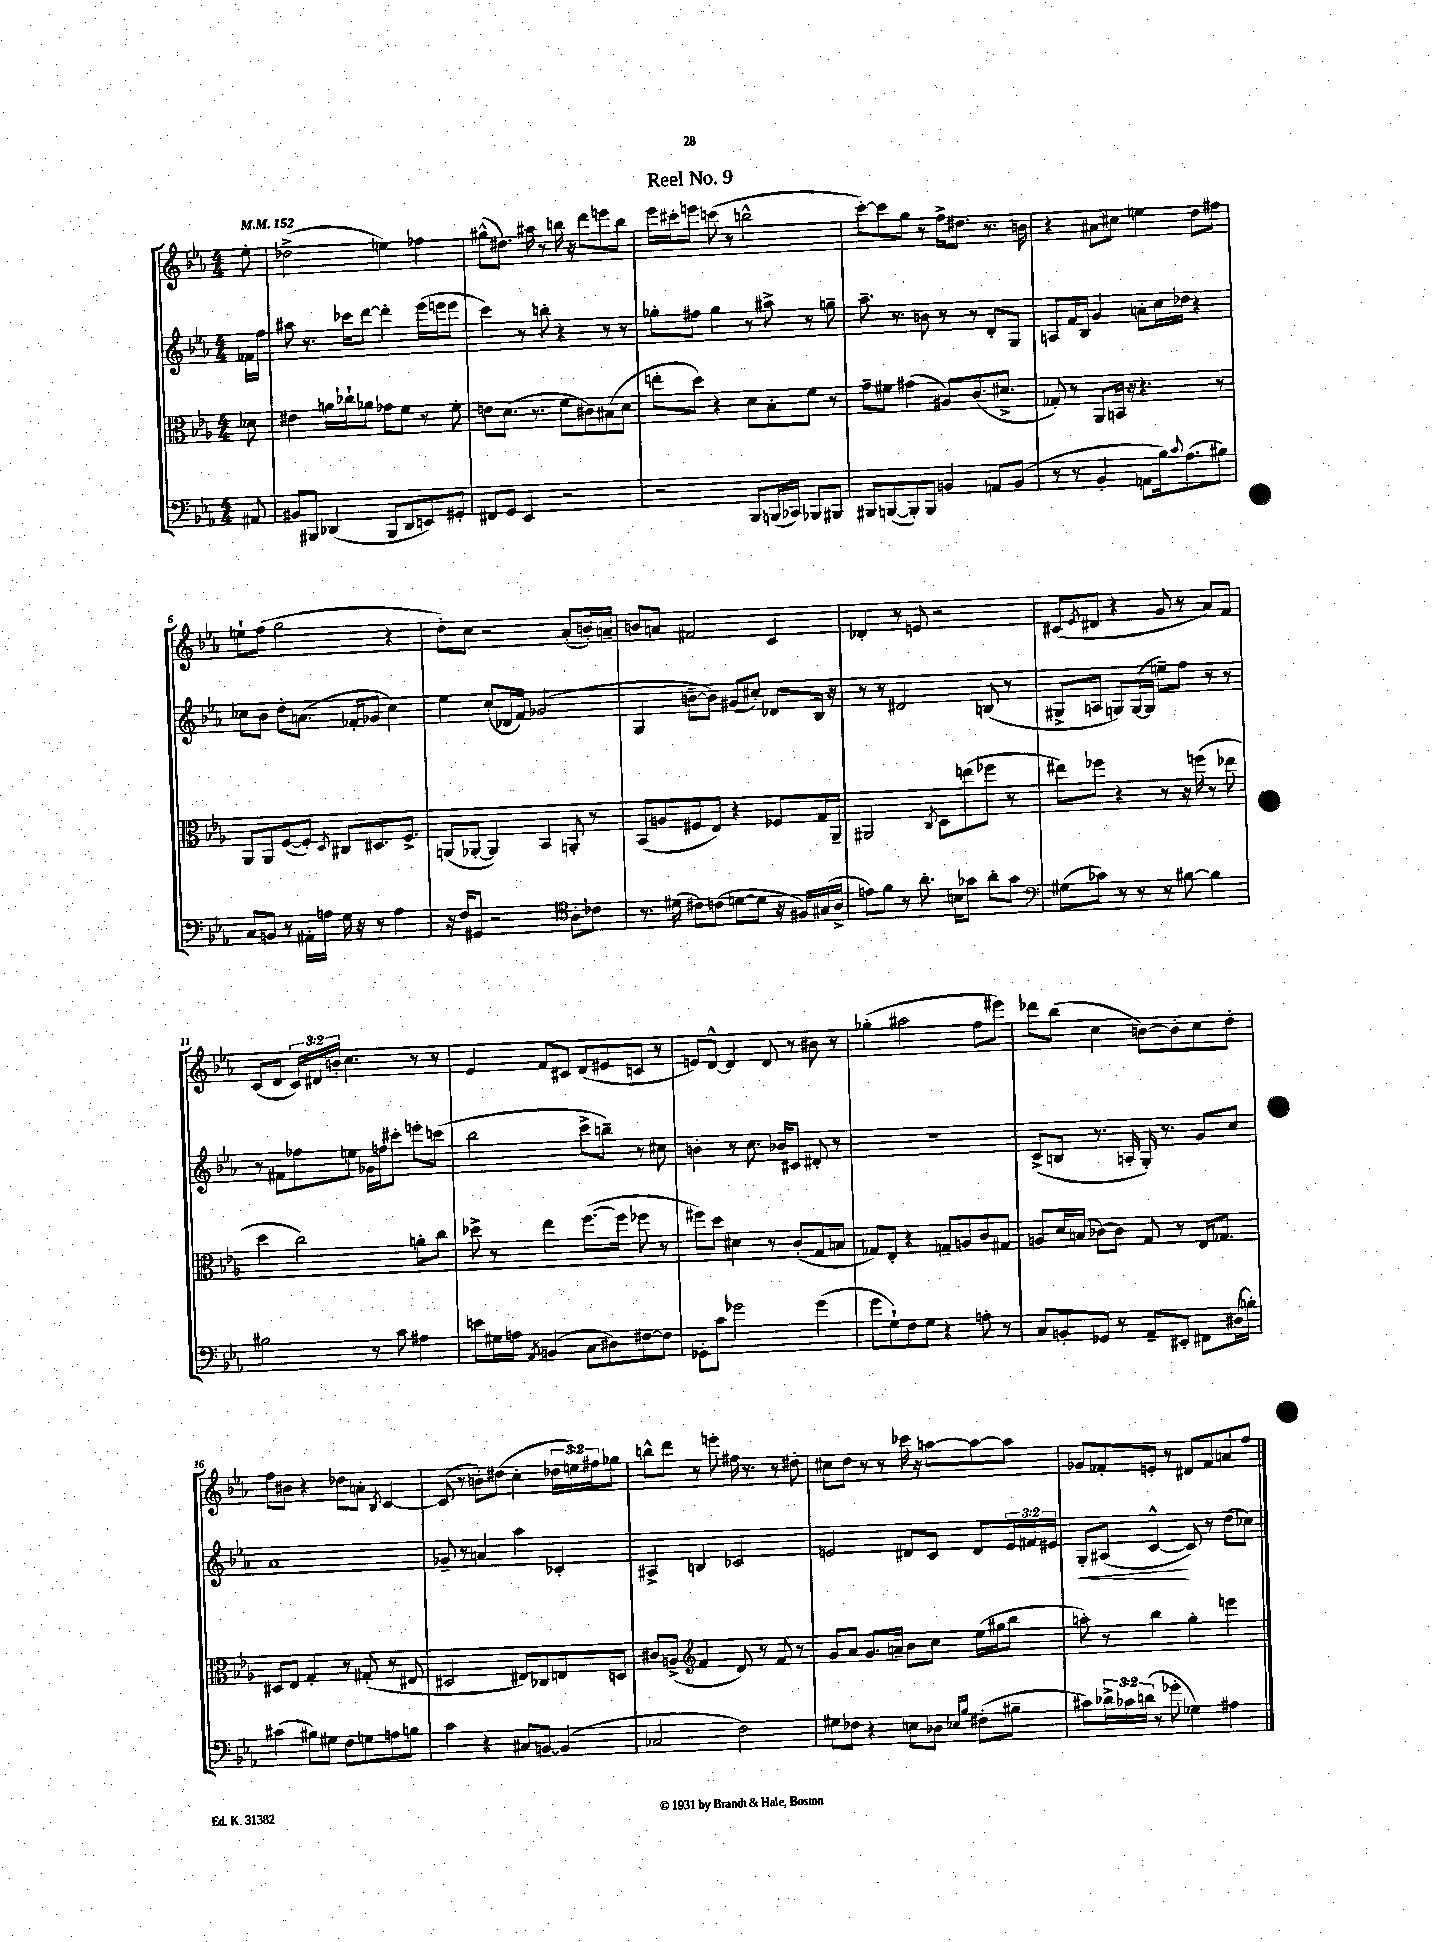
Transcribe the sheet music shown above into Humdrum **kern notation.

**kern	**kern	**kern	**kern
*staff4	*staff3	*staff2	*staff1
*clefF4	*clefC3	*clefG2	*clefG2
*k[b-e-a-]	*k[b-e-a-]	*k[b-e-a-]	*k[b-e-a-]
*M4/4	*M4/4	*M4/4	*M4/4
*MM152	*MM152	*MM152	*MM152
8AA#	8d-	16f-	8ee-'
.	.	16ff	.
=	=	=	=
8BB#	4e#	8aa#	(2dd-^
8BBB#	.	8.r	.
(4DD-	16a	.	.
.	16cc-`	16ccc-	.
.	8a-	[8ddd	.
8BBB#	8g-	4ddd']	4ee)
8DD-	8f	.	.
8EE)	8r	(16eee-	4ff-
.	.	16eee	.
8GG#'	8f'	8eee	.
=	=	=	=
8FF#	8e	4ccc)	(8gg#^^
8GG	(8.d	.	8.dd#)
4EE-	.	8r	.
.	8.r	.	16aa#
.	.	8bb'	8r
2r	8f	4r	16bb
.	.	.	16r
.	8c#)	.	8ddd
.	(8B#	8r	8eee
.	8d	8r	8bb
=	=	=	=
2r	8ee'	8gg-'	16eee-
.	.	.	16ccc#'
.	8dd)	8ff#	8eee
.	4r	4gg-	(8ccc
.	.	.	8r
8BBB-	8d	8r	2bb^^
(16BBB	8B-'	8aa#^	.
16CC-)	.	.	.
8BBB-	8f	8r	.
8BBB#	8r	8gg~	.
=	=	=	=
8BBB#	8g~	8.aa-~	[8ccc')
([8BBB	8f#	.	8ccc]
.	.	8.r	.
8BBB'])	(4g#	.	8gg
8BBB	.	8b	8r
4BB	8A#)	8r	16ff^
.	.	.	8.dd#
.	(8.c	8r	.
8AA	.	8d'	8.r
.	8.d#^	.	.
(8BB	.	8G	.
.	.	.	16b
=	=	=	=
8r	8G-')	8A	4r
8r	8r	16f	.
.	.	16B-	.
4BB-'	8AA-	4g	8a#
.	16BB	.	8cc#
.	16r	.	.
8AA	4.r	8a'	4ee
16B-)	.	16cc	.
8qqc	.	.	.
(8.A-	.	16dd-	.
.	.	4r	8dd
8B#)	8r	.	8ff#
=	=	=	=
8C	8AA-	8cc-	8ee`
8BB	8AA-	8b-	(8ff
8r	([8F	8dd'	2gg
16AA#'	8F'])	(8.a	.
16A	.	.	.
.	8qD	.	.
16G	8C#	.	.
16r	.	16f-'	.
8r	8.D#	8g-	.
4A	.	4cc-)	4r
.	8.F^	.	.
=	=	=	=
16r	(8AA	4ee-	8dd')
16F	.	.	.
8GG#	[8AA-'	.	8cc
2r	4AA-])	(8cc'	2r
.	.	16d-	.
.	.	16f)	.
.	4BB-	(2g-	.
*clefC4	*	*	*
8A-'	8AA'	.	(8a-'
8c-	8r	.	16b')
.	.	.	16a~
=	=	=	=
8.r	(8BB-	4G	8b
.	8A	.	8a
(16d#	.	.	.
8c#)	8F#	[8b~	2f#
(8c	8E-)	8b])	.
[8d	4r	(8g#	.
8d]	.	8cc#')	.
16r	8F-	8d-	4c
16F#)	.	.	.
(16G#	16G	16B-	.
16A-^	16AA-~	16r	.
=	=	=	=
8e)	2AA#	8r	4d-'
8f	.	8r	.
8r	.	2d#	8r
8.a-'	.	.	8e
.	8qC	.	.
.	8D	.	2r
16B	.	.	.
8g-	(8ee	.	.
8a-'	8ff-	(8B	.
8g-	8r	8r	.
=	=	=	=
*clefF4	*	*	*
(8G#	8ee#)	8G#^	(8c#
.	.	.	8qe-
8c-)	8ff-	8A	8d#
8r	4r	8G)	4r
8r	.	([16G	.
.	.	16G]	.
8r	8r	8ee~)	8g
[8B#	16r	8ff	8r
.	(16ff	.	.
4B#]	8r	8r	8a-)
.	8ee-	8r	8f
=	=	=	=
2B#	4dd	8r	(8c
.	.	8f#	8d
.	2cc)	8ff-	24c)
.	.	.	24d#
.	.	.	24b'
.	.	8ee	4.cc
8r	.	16g-	.
.	.	16ff	.
8c	.	8ccc#'	.
4A#	8a'	8eee'	8r
.	8cc	(8ccc	8r
=	=	=	=
8e	8dd-^	2bb-	4e-
16G#	8r	.	.
16A	.	.	.
8qAA-	.	.	.
(4BB	4ee-	.	8f
.	.	.	8c#
8C	([8.ff	8ccc^	(8d
8D#)	.	8bb~)	8e#
.	16ff]	.	.
[8F#	8ff-	8r	8c
8F#]	8r	8cc#	8r
=	=	=	=
8GG-'	8ff#)	4b'	8e)
8c	8dd	.	[8d^^
2g-	4d#	8r	4d]
.	.	8.cc	.
.	8r	.	8d
.	.	16b-	.
.	(8c'	8c#	8r
(4g-	8G	8d#'	8b#
.	8B	8r	8r
=	=	=	=
8g	8G-)	1r	(4gg-'
8G`)	8E-'	.	.
8F	4r	.	2aa#
8G	.	.	.
4r	8G~	.	.
.	8A	.	.
8A'	8c	.	8ff
8r	8G#	.	8eee#)
=	=	=	=
8C	8A	(8c^	8ddd-
8BB'	16d	8B	(8bb-
.	(16B	.	.
8GG-	[8c-)	8.r	4cc
8r	8c-]	.	.
.	.	16A'	.
8AA-~	8G	16G')	[8b)
.	.	8.r	.
8EE#'	8r	.	8b']
8FF#	16E-	8g	8cc
.	8.G-	.	.
(16D#	.	8cc	8dd'
16B')	.	.	.
=	=	=	=
(4c#	8D#	1a-	8ff
.	8E-	.	8b#
8B#)	4G'	.	4r
8G#	.	.	.
8F	8r	.	8dd-
8G	(8G#'	.	8a'
.	.	.	8qB-
8A	8r	.	[4c
8B	8E#	.	.
=	=	=	=
4c	2D#	8g-~	(8c]
.	.	8r	8r
4r	.	4a	8b')
.	.	.	(8dd#
8C#	8E#)	4aa-	4cc'
[8BB	8C-	.	.
(4BB]	8E	4c-'	24dd-
.	.	.	24ee)
.	.	.	24ff#
.	8D	.	8gg-
=	=	=	=
2C-	8c#	4A#^	8bb^^
.	(8A^	.	8ddd
*	*clefG2	*	*
.	4f	4B	8r
.	.	.	8eee'
2F)	8d)	2c-	16ff#
.	.	.	8.r
.	8r	.	.
.	8f	.	8r
.	8r	.	8dd#'
=	=	=	=
8G#	8g	2e	8cc#
8F-	8a-	.	8dd
4r	8.g	.	8r
.	.	.	8r
.	16a~	.	.
8E	8b-	8d#	16ccc-
.	.	.	16r
8D-	8cc	8c	[8aa
16qqE-	.	.	.
16qqB-	.	.	.
(8F#'	(16ee-	8d#	8aa_
.	16gg#	.	.
8B#~	8bb-	24e	8aa]
.	.	24f#	.
.	.	24e#	.
=	=	=	=
8c#)	8aa')	8G'	8g-
24d-^	8r	(8A#	8f-'
24c-	.	.	.
(24d	.	.	.
8r	4bb-	[4c^^	8e'
8g-'	.	.	8r
4G-)	4gg'	8c])	8d#
.	.	8r	8f-
4A#	4eee	(8dd	8a
.	.	8cc-)	8ff
==	==	==	==
*-	*-	*-	*-
